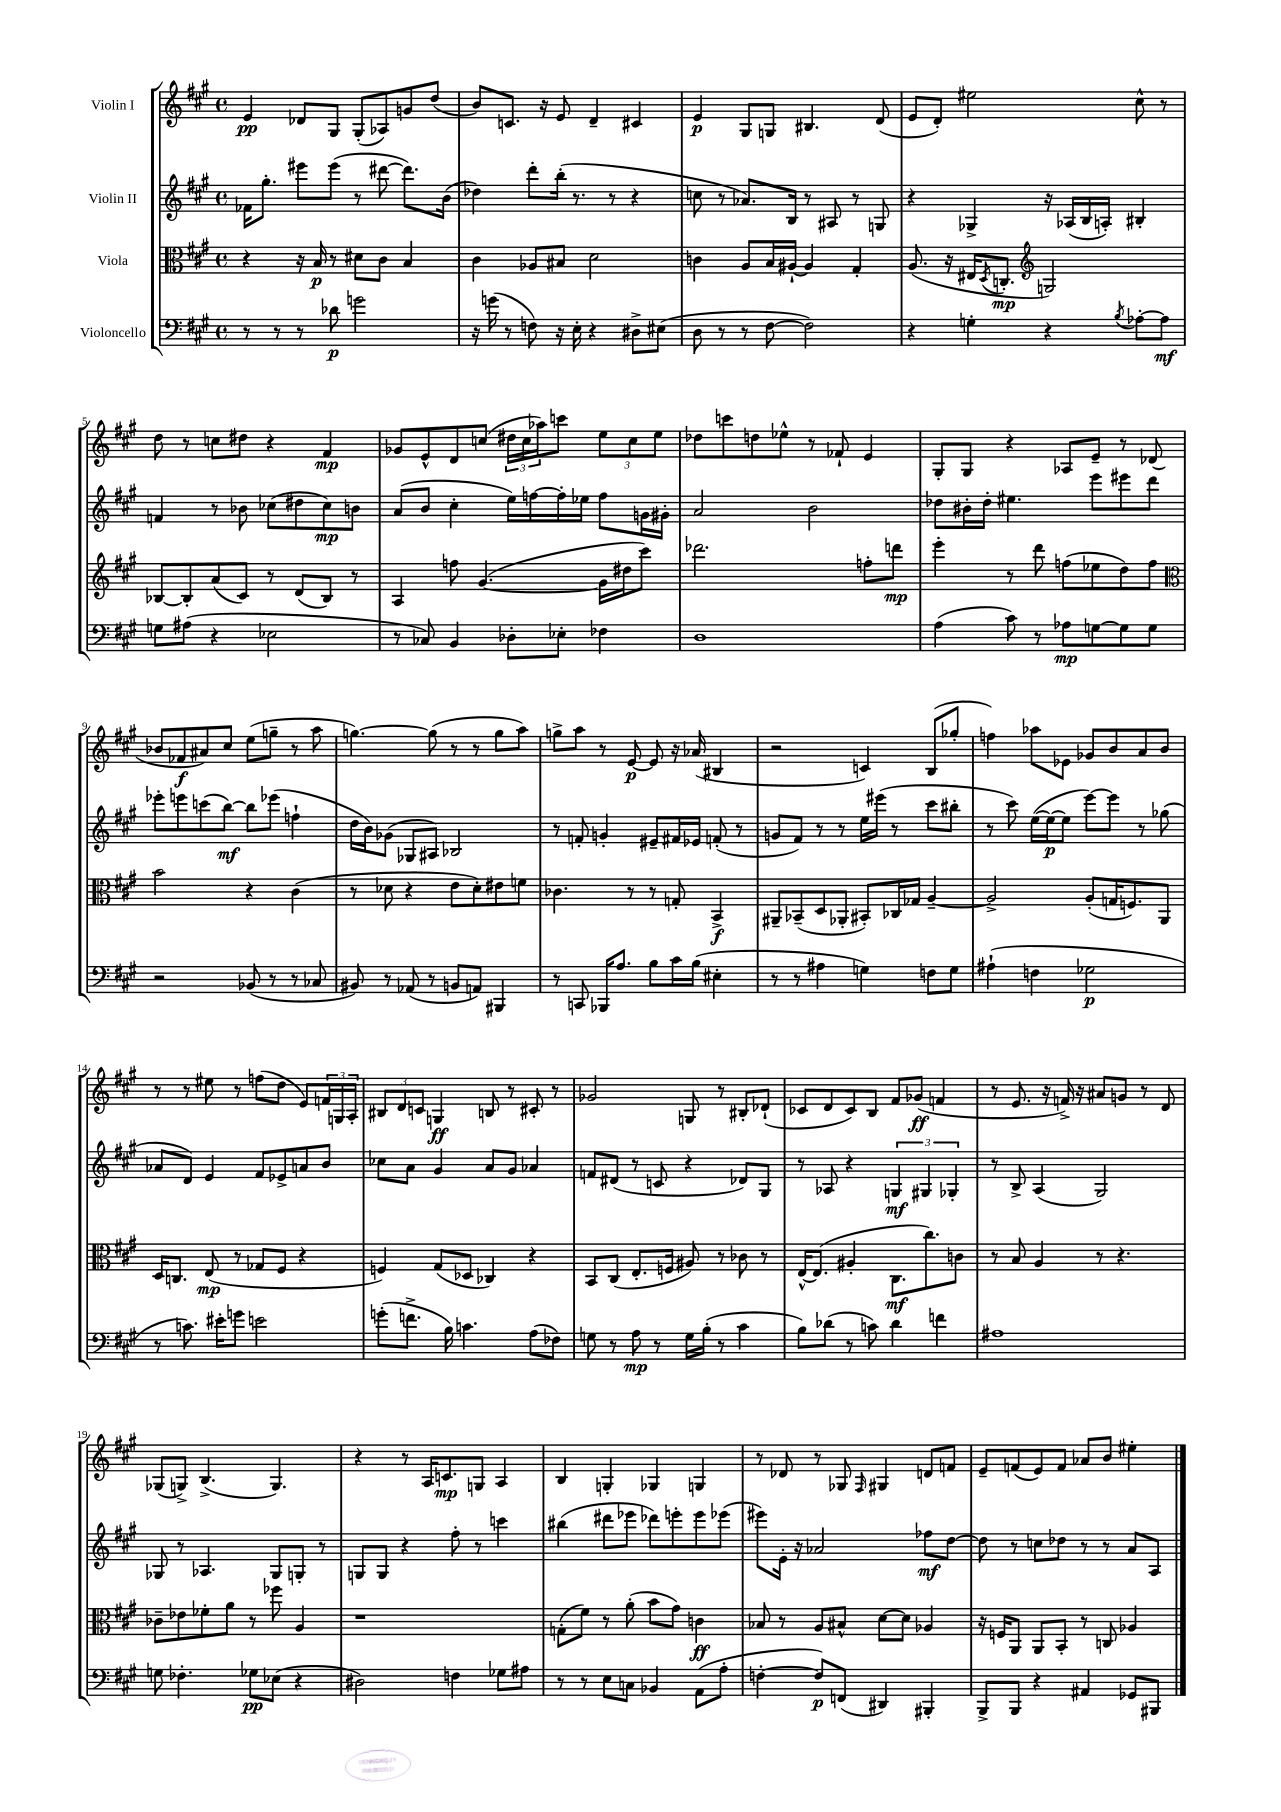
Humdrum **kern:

**kern	**kern	**kern	**kern
*staff4	*staff3	*staff2	*staff1
*clefF4	*clefC3	*clefG2	*clefG2
*k[f#c#g#]	*k[f#c#g#]	*k[f#c#g#]	*k[f#c#g#]
*M4/4	*M4/4	*M4/4	*M4/4
*met(c)	*met(c)	*met(c)	*met(c)
8r	4r	16f-	4e
.	.	8.gg#'	.
8r	.	.	.
8r	16r	8eee#	8d-
.	16B	.	.
8d-	8r	(8eee#	8G#
2g	8d#	8r	(8G#'
.	8c#	[8ddd#	8A-)
.	4B	8.ddd#])	8g
.	.	.	(8dd
.	.	(16b	.
=	=	=	=
16r	4c#	4dd-)	8b)
(16g	.	.	.
8r	.	.	8.c
8F)	8A-	8ddd'	.
.	.	.	16r
16r	8B#	(16bb'	8e
16E'	.	8.r	.
4r	2d	.	4d~
.	.	8r	.
8D#^	.	4r	4c#
(8E#	.	.	.
=	=	=	=
8D	4c	8cc	4e
8r	.	8r	.
8r	8A	8.a-)	8G#
[8F#	16B	.	8G
.	[16A#`	16B	.
2F#])	4A#]	8r	4.B#
.	.	8A#	.
.	4G#'	8r	.
.	.	8G	(8d
=	=	=	=
4r	(8.A	4r	8e
.	.	.	8d')
.	16r	.	.
4G'	16E#	4G-^	2ee#
.	8qD	.	.
.	8.C'	.	.
*	*clefG2	*	*
4r	2G)	16r	.
.	.	(16A-	.
.	.	16B	.
.	.	16A')	.
8qB	.	.	.
[8A-'	.	4B#'	8cc#^^
8A-]	.	.	8r
=	=	=	=
8G	[8B-	4f	8dd
(8A#	8B-']	.	8r
4r	(8a	8r	8cc
.	8c#)	8b-	8dd#
2E-	8r	(8cc-	4r
.	(8d	8dd#	.
.	8B-)	8cc-)	4f#
.	8r	8b	.
=	=	=	=
8r	4A	(8a	8g-
8C-)	.	8b	8e^^
4BB	8ff	4cc#'	8d
.	([4.g#	.	(8cc
8D-'	.	16ee)	24dd#
.	.	.	24cc
.	.	[16ff	.
.	.	.	24aa-)
8E-'	.	16ff']	8ccc
.	.	16ee-	.
4F-	16g#]	8ff	12ee
.	16dd#	.	.
.	.	.	12cc
.	8ccc#)	16g	.
.	.	.	12ee
.	.	16g#'	.
=	=	=	=
1D	2.ddd-	2a	8dd-
.	.	.	8ccc
.	.	.	8dd
.	.	.	8ee-^^
.	.	2b	8r
.	.	.	8f-`
.	8ff'	.	4e
.	8ddd	.	.
=	=	=	=
(4A	4eee'	8dd-	8G#'
.	.	16b#'	8G#
.	.	16dd-'	.
8c#)	8r	4.ee#	4r
8r	8ddd	.	.
8A-	(8ff	.	8A-
[8G	8ee-	8eee	8e~
8G]	8dd)	8eee#	8r
8G	8ff	8ddd	(8d-
=	=	=	=
*	*clefC3	*	*
2r	2b	8eee-'	8b-
.	.	8eee	8f-
.	.	(8ccc	8a#)
.	.	[8bb)	8cc#
(8BB-	4r	8bb]	(8ee
8r	.	(8eee-	8gg~
8r	(4c#	4ff`	8r
8C-	.	.	8aa
=	=	=	=
8BB#)	8r	16dd	[4.gg)
.	.	16b)	.
8r	8d-	(8g-	.
(8AA-	4r	8G-	.
8r	.	8A#)	(8gg]
8BB	8e	2B-	8r
8AA)	8d-')	.	8r
4BBB#	8e#	.	8gg
.	8f	.	8aa)
=	=	=	=
8r	4.c-	8r	8gg^
8CC	.	8f'	8aa
16BBB-	.	4g'	8r
8.A	.	.	.
.	8r	.	[8e
8B	8r	8e#~	8e]
16c#	8G'	16f#	16r
(16B	.	16e-	(16a-
4E#'	4BB^	(8f'	4B#
.	.	8r	.
=	=	=	=
8r	8AA#~	8g	2r
8r	(8BB-~	8f#)	.
4A#	8D	8r	.
.	8AA-'	8r	.
4G)	8BB#')	16ee	4c)
.	.	(16eee#	.
.	16C-	8r	.
.	16G-	.	.
8F	[4A~	8ccc#	(8B
8G	.	8bb#'	8gg-'
=	=	=	=
(4A#`	2A^]	8r	4ff)
.	.	8ccc#)	.
4F	.	([16ee	8aa-
.	.	16ee_	.
.	.	8ee]	8e-
2G-	(8A'	[8eee)	8g-
.	16G	8eee]	8b
.	8.F)	.	.
.	.	8r	8a
.	8AA	(8gg-	8b
=	=	=	=
8r	16D	8a-	8r
.	8.C	.	.
8.c)	.	8d)	8r
.	(8E	4e	8ee#
16e#'	.	.	.
8g	8r	.	8r
2e	8G-	8f#	(8ff
.	8F#	8e-^	8dd
.	4r	8a	8e)
.	.	8b	24f
.	.	.	24G
.	.	.	24A'
=	=	=	=
(8g'	4F)	8cc-	12B#
.	.	.	12d
8.f^	.	8a	.
.	.	.	12c
.	(8G#	4g#	4G
16B)	.	.	.
4.c	8D-	.	.
.	4C-)	8a	8B
.	.	8g#	8r
(8A	4r	4a-	8c#'
8F-)	.	.	8r
=	=	=	=
8G	8BB	8f	2g-
8r	(8C#	(8d#	.
8A	8.E'	8r	.
8r	.	8c	.
.	16F	.	.
16G	8A#)	4r	8G
(16B'	.	.	.
8r	8r	.	8r
4c#	8c-	8d-)	8B#'
.	8r	8G#	(8d-`
=	=	=	=
8B)	[16E^^	8r	8c-
.	(8.E]	.	.
(8d-	.	8A-	8d
8r	4A#'	4r	8c-)
8c)	.	.	8B
4d-	8.C#	6G	8f#
.	.	.	(8g-
.	.	6G#	.
.	8.cc#)	.	.
4f	.	.	4f
.	.	6G-'	.
.	8c	.	.
=	=	=	=
1A#	8r	8r	8r
.	8B	8B^	8.e
.	4A	(4A	.
.	.	.	16r
.	.	.	16f^)
.	.	.	16r
.	8r	2G#)	8a#
.	4.r	.	8g
.	.	.	8r
.	.	.	8d
=	=	=	=
8G	8c-~	8G-	(8G-
4.F-'	8e-	8r	8G^)
.	8f-'	4.A-	(4.B^
.	8a	.	.
8G-	8r	.	.
(8E-	8ff-	8G-	4.G)
4r	4A	8G'	.
.	.	8r	.
=	=	=	=
2D#)	1r	8G	4r
.	.	8G	.
.	.	4r	8r
.	.	.	16A
.	.	.	8.c
4F	.	8ff#'	.
.	.	8r	8G
8G-	.	4ccc	4A
8A#	.	.	.
=	=	=	=
8r	(8G'	(4bb#	4B
8r	8f#)	.	.
8E	8r	8ddd#	4G'
8C	(8a'	8eee-	.
4BB-	8b	8ddd-)	4G-
.	8g#)	8eee'	.
(8AA	4c	8eee	4G
8A'	.	(8eee-	.
=	=	=	=
[4F'	8B-	8eee#)	8r
.	8r	16e'	8d-
.	.	16r	.
8F])	8A	2a-	8r
(8FF	8B#^^	.	8G-
.	.	.	16qqF#
4DD#)	[8d	.	4G#
.	8d]	.	.
4BBB#'	4A-	8ff-	8d
.	.	[8dd	8f
=	=	=	=
8BBB^	16r	8dd]	8e~
.	16F	.	.
8BBB	8AA	8r	(8f
4r	8AA	8cc	8e)
.	8BB'	8dd-	8f
4AA#	8r	8r	8a-
.	8C	8r	8b
8GG-	4A-	8a	4ee#'
8BBB#	.	8A	.
==	==	==	==
*-	*-	*-	*-
